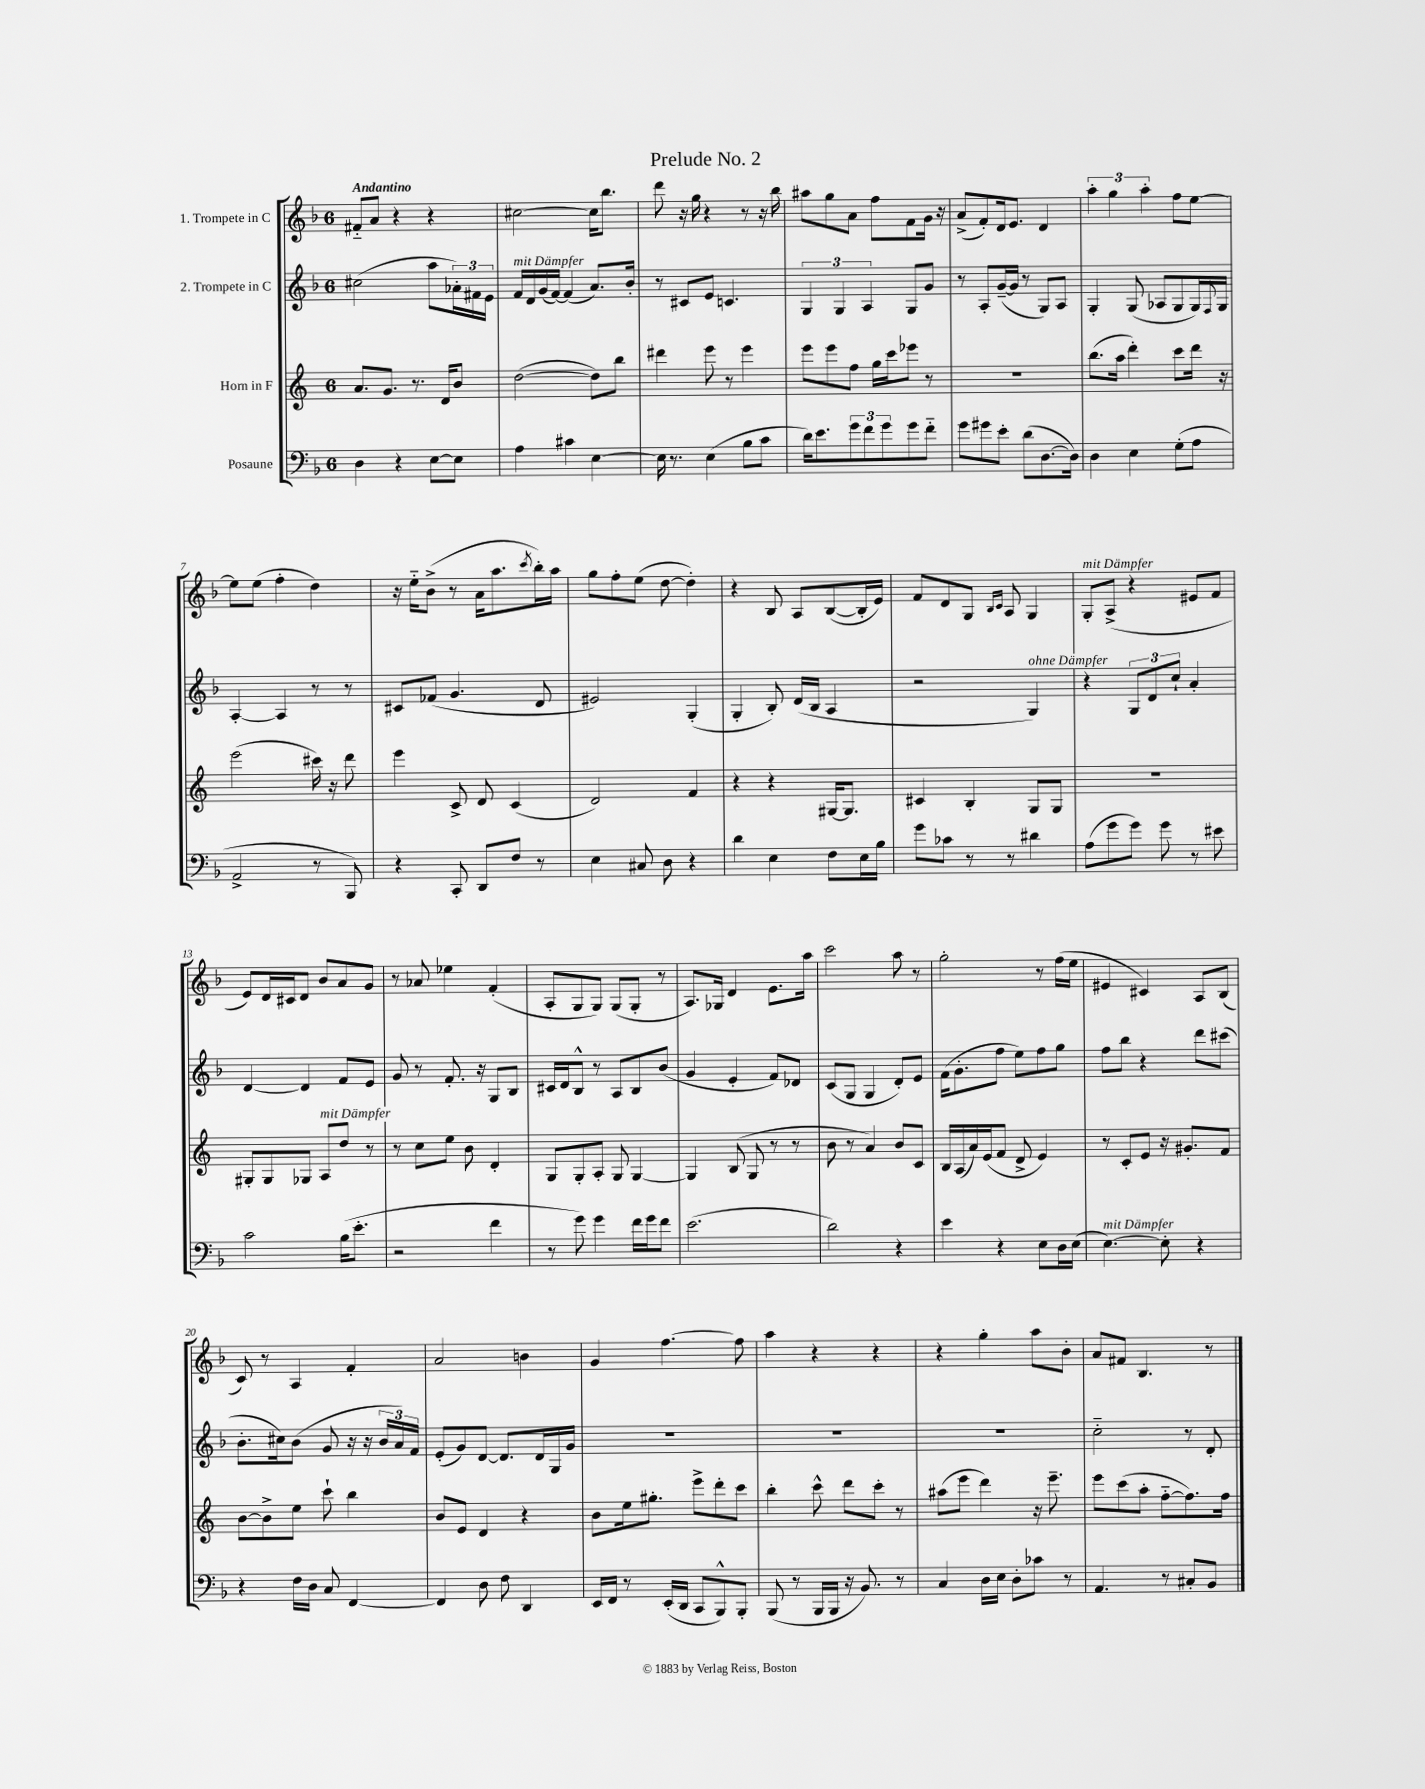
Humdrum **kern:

**kern	**kern	**kern	**kern
*part4	*part3	*part2	*part1
*staff4	*staff3	*staff2	*staff1
*I"Posaune	*I"Horn in F	*I"2. Trompete in C	*I"1. Trompete in C
*clefF4	*clefG2	*clefG2	*clefG2
*k[b-]	*k[]	*k[b-]	*k[b-]
*M6/8	*M6/8	*M6/8	*M6/8
=1	=1	=1	=1
!	!	!	!LO:TX:a:B:t=Andantino
4D\	8.a/L	(2cc#X\	8f#X/L
.	.	.	8a/J
.	8.g/J	.	.
4r	.	.	4r
.	8.r	.	.
[8E\L	.	8aa\L	4r
.	16d/KL	.	.
8E\J]	8b/J	24a-X'\L)	.
.	.	24f#X\	.
.	.	24e\JJ	.
=2	=2	=2	=2
!	!	!LO:TX:a:i:t=mit Dämpfer	!
4A\	([2dd\	16f/LL	[2cc#X\
.	.	16d/	.
.	.	(16g/	.
.	.	[16f/JJ)	.
4c#X\	.	(4f/]	.
[4E\	8dd\L])	8.a/L)	16cc#\KL]
.	.	.	8.bb-\J
.	8bb\J	.	.
.	.	16b-'/Jk	.
=3	=3	=3	=3
16E\]	4ddd#X\	8r	8ddd\
8.r	.	.	.
.	.	8c#X/L	16r
.	.	.	16gg\
(4E\	8eee\	8e/J	4r
.	8r	4.cn/	.
8B-\L	4eee\	.	8r
8c\J	.	.	16r
.	.	.	16bb-\
=4	=4	=4	=4
16d\KL)	8eee\L	6G/	8aa#X\L
8.e\	.	.	.
.	8eee\	.	8gg\
.	.	6G/	.
12g\	8ff\J	.	8a\J
12f\	.	6A/	.
.	16gg\LL	.	8ff\L
12g\	.	.	.
.	16ccc\J	.	.
8g\	8eee-X\J	8G/L	8f\
8f\J	8r	8g/J	16g\Jk
.	.	.	16r
=5	=5	=5	=5
8g\L	2.r	8r	(8a^/L
8g#X\	.	8A'/L	8f'/)
8e'\J	.	([16g~/L	16d/k
.	.	16g/JJ]	8.e/J
(8d\L	.	8r	.
[8.D\	.	8G/L)	4d/
.	.	8A/J	.
16D\Jk])	.	.	.
=6	=6	=6	=6
4D\	(8.bb\L	4G'/	6aa'\
.	.	.	6gg\
.	16aa\Jk	.	.
4E\	4ddd'\)	(8G/	.
.	.	.	6aa'\
.	.	8A-X/L	.
(8G'\L	8ccc\L	8G/	8ff\L
8A\J	16ddd\Jk	16G/L)	[8ee\J
.	.	8qqF/	.
.	16r	16G/JJ	.
!!LO:LB:g=z
=7	=7	=7	=7
2AA^/	(2eee\	[4A'/	8ee\L]
.	.	.	(8ee\J
.	.	4A/]	4ff'\
8r	16ccc#X\)	8r	4dd\)
.	16r	.	.
8BBB-/)	8ddd\	8r	.
=8	=8	=8	=8
4r	4eee\	8c#X/L	16r
.	.	.	16ee\KL
.	.	(8f-X/J	(8b-^\J
8CC'/	8c^/	4.g/	8r
8DD/L	8d/	.	16a\KL
.	.	.	8.aa\
8F/J	(4c/	.	.
.	.	.	8qccc/
8r	.	8d/	16bb-'\L)
.	.	.	16aa\JJ
=9	=9	=9	=9
4E\	2d/)	2e#X/)	8gg\L
.	.	.	8ff'\
8C#X/	.	.	(8ee\J
8D\	.	.	[8dd\
4r	4f/	(4G'/	4dd'\])
=10	=10	=10	=10
4d\	4r	4G'/	4r
4E\	4r	8B-'/)	8B-/
.	.	(16d/LL	8A/L
.	.	16B-/JJ	.
8F\L	[16G#X/KL	4A/	([8B-/
.	8.G#/J]	.	.
16E\L	.	.	16B-'/L]
16B-\JJ	.	.	16e/JJ)
=11	=11	=11	=11
8g\L	4c#X/	2r	8f/L
8c-X\J	.	.	8d/
8r	4B'/	.	8G/J
.	.	.	16qqB-/LL
.	.	.	16qqc/JJ
8r	.	.	8A/
!	!	!LO:TX:a:i:t=ohne Dämpfer	!
4d#X\	8G/L	4G/)	4G/
.	8G/J	.	.
=12	=12	=12	=12
!	!	!	!LO:TX:a:i:t=mit Dämpfer
(8A\L	2.r	4r	8G'/L
8g\	.	.	(8A^/J
8g\J)	.	12G/L	4r
.	.	12d/	.
8g\	.	.	.
.	.	12cc`/J	.
8r	.	4a'/	8e#X/L
8e#X\	.	.	8f/J
!!LO:LB:g=z
=13	=13	=13	=13
2c\	8G#X'/L	[4d/	8e/L)
.	8G#/	.	16d/L
.	.	.	16c#X/J
.	8G-X/J	4d/]	8d/J
!	!LO:TX:a:i:t=mit Dämpfer	!	!
.	8A/L	.	8b-/L
(16B-\KL	8dd/J	8f/L	8a/
8.e'\J	.	.	.
.	8r	8e/J	8g/J
=14	=14	=14	=14
2r	8r	8g/	8r
.	8cc\L	8r	8a-X/
.	8ee\J	8.f'/	4ee-X\
.	8b\	.	.
.	.	16r	.
4f\	4d'/	8G/L	(4f'/
.	.	8B-/J	.
=15	=15	=15	=15
8r	8G/L	16c#X/LL	8A'/L
.	.	16d/J	.
8g\)	8G'/	8B-^^/J	8G/
4g\	8A'/J	8r	8G/J)
.	8G/	8A/L	(8G/L
16f\LL	[4G/	8B-/	8G'/J
16g\J	.	.	.
8f\J	.	(8b-/J	8r
=16	=16	=16	=16
(2.e\	4G/]	4g/	8.A/L)
.	.	.	16G-X/Jk
.	(8B/	4e'/	4d/
.	8G/	.	.
.	8r	8f/L)	8.e\L
.	8r	8d-X/J	.
.	.	.	16aa\Jk
=17	=17	=17	=17
2d\)	8b\	(8c/L	2ccc\
.	8r	8G/J	.
.	4a/)	4G/	.
4r	8b/L	8d'/L)	8aa\
.	8c/J	8e/J	8r
=18	=18	=18	=18
4e\	16B/LL	(16f\KL	2gg'\
.	(16A/	8.g'\	.
.	16a/)	.	.
.	(16e/J	.	.
4r	8f/J	8ff\J	.
.	8d^/	8ee\L)	.
8E\L	4e/)	8ff\	8r
16D\L	.	8gg\J	(16ff\LL
(16E\JJ	.	.	16ee\JJ
=19	=19	=19	=19
!LO:TX:a:i:t=mit Dämpfer	!	!	!
[4.E\)	8r	8ff\L	4e#X/
.	8c'/L	8bb-\J	.
.	8e/J	4r	4c#X/)
8E'\]	16r	.	.
.	8.g#X'/L	.	.
4r	.	8ddd\L	8A/L
.	8f/J	(8ccc#X\J	(8B-/J
!!LO:LB:g=z
=20	=20	=20	=20
4r	[8b\L	8.b-'\L	8c/)
.	8b^\]	.	8r
.	.	16cc#X\k)	.
16F\LL	8ee\J	(8b-\J	4A/
16D\JJ	.	.	.
8C/	8ccc`\	8g/	.
[4FF/	4bb\	16r	4f'/
.	.	16r	.
.	.	24b-/LL	.
.	.	24a/)	.
.	.	24f/JJ	.
=21	=21	=21	=21
4FF/]	8b/L	(8e'/L	2a/
.	8e/J	8g/)	.
8D\	4d/	[8d/J	.
8F\	.	8.d/L]	.
4DD/	4r	.	4bn\
.	.	16d/L	.
.	.	16G/	.
.	.	16g/JJ	.
=22	=22	=22	=22
16EE/LL	8b\L	2.r	4g/
16FF/JJ	.	.	.
8r	16ee\k	.	.
.	8.gg#X'\J	.	.
(16EE'/LL	.	.	[4.ff\
16DD/JJ	.	.	.
8CC/L	8eee^\L	.	.
8BBB-^^/)	8ddd'\	.	.
8BBB-'/J	8ccc\J	.	8ff\]
=23	=23	=23	=23
(8BBB-/	4bb'\	2.r	4aa\
8r	.	.	.
16BBB-/LL	8ccc^^\	.	4r
16BBB-/JJ	.	.	.
16r	8ddd\L	.	.
8.BB-/)	.	.	.
.	8ccc'\J	.	4r
8r	8r	.	.
=24	=24	=24	=24
4C/	(8aa#X\L	2.r	4r
.	8eee\J	.	.
16D\LL	4ddd\)	.	4gg'\
16E\JJ	.	.	.
8D'\L	.	.	.
8c-X\J	16r	.	8aa\L
.	8.eee~\	.	.
8r	.	.	8b-'\J
=25	=25	=25	=25
4.AA/	8eee\L	2cc\	8a/L
.	(8ccc\	.	8f#X/J
.	8aa'\J	.	4.B-/
8r	[8ff\L	.	.
8C#X'/L	8.ff\])	8r	.
8BB-/J	.	8d'/	8r
.	16ff\Jk	.	.
==	==	==	==
*-	*-	*-	*-
